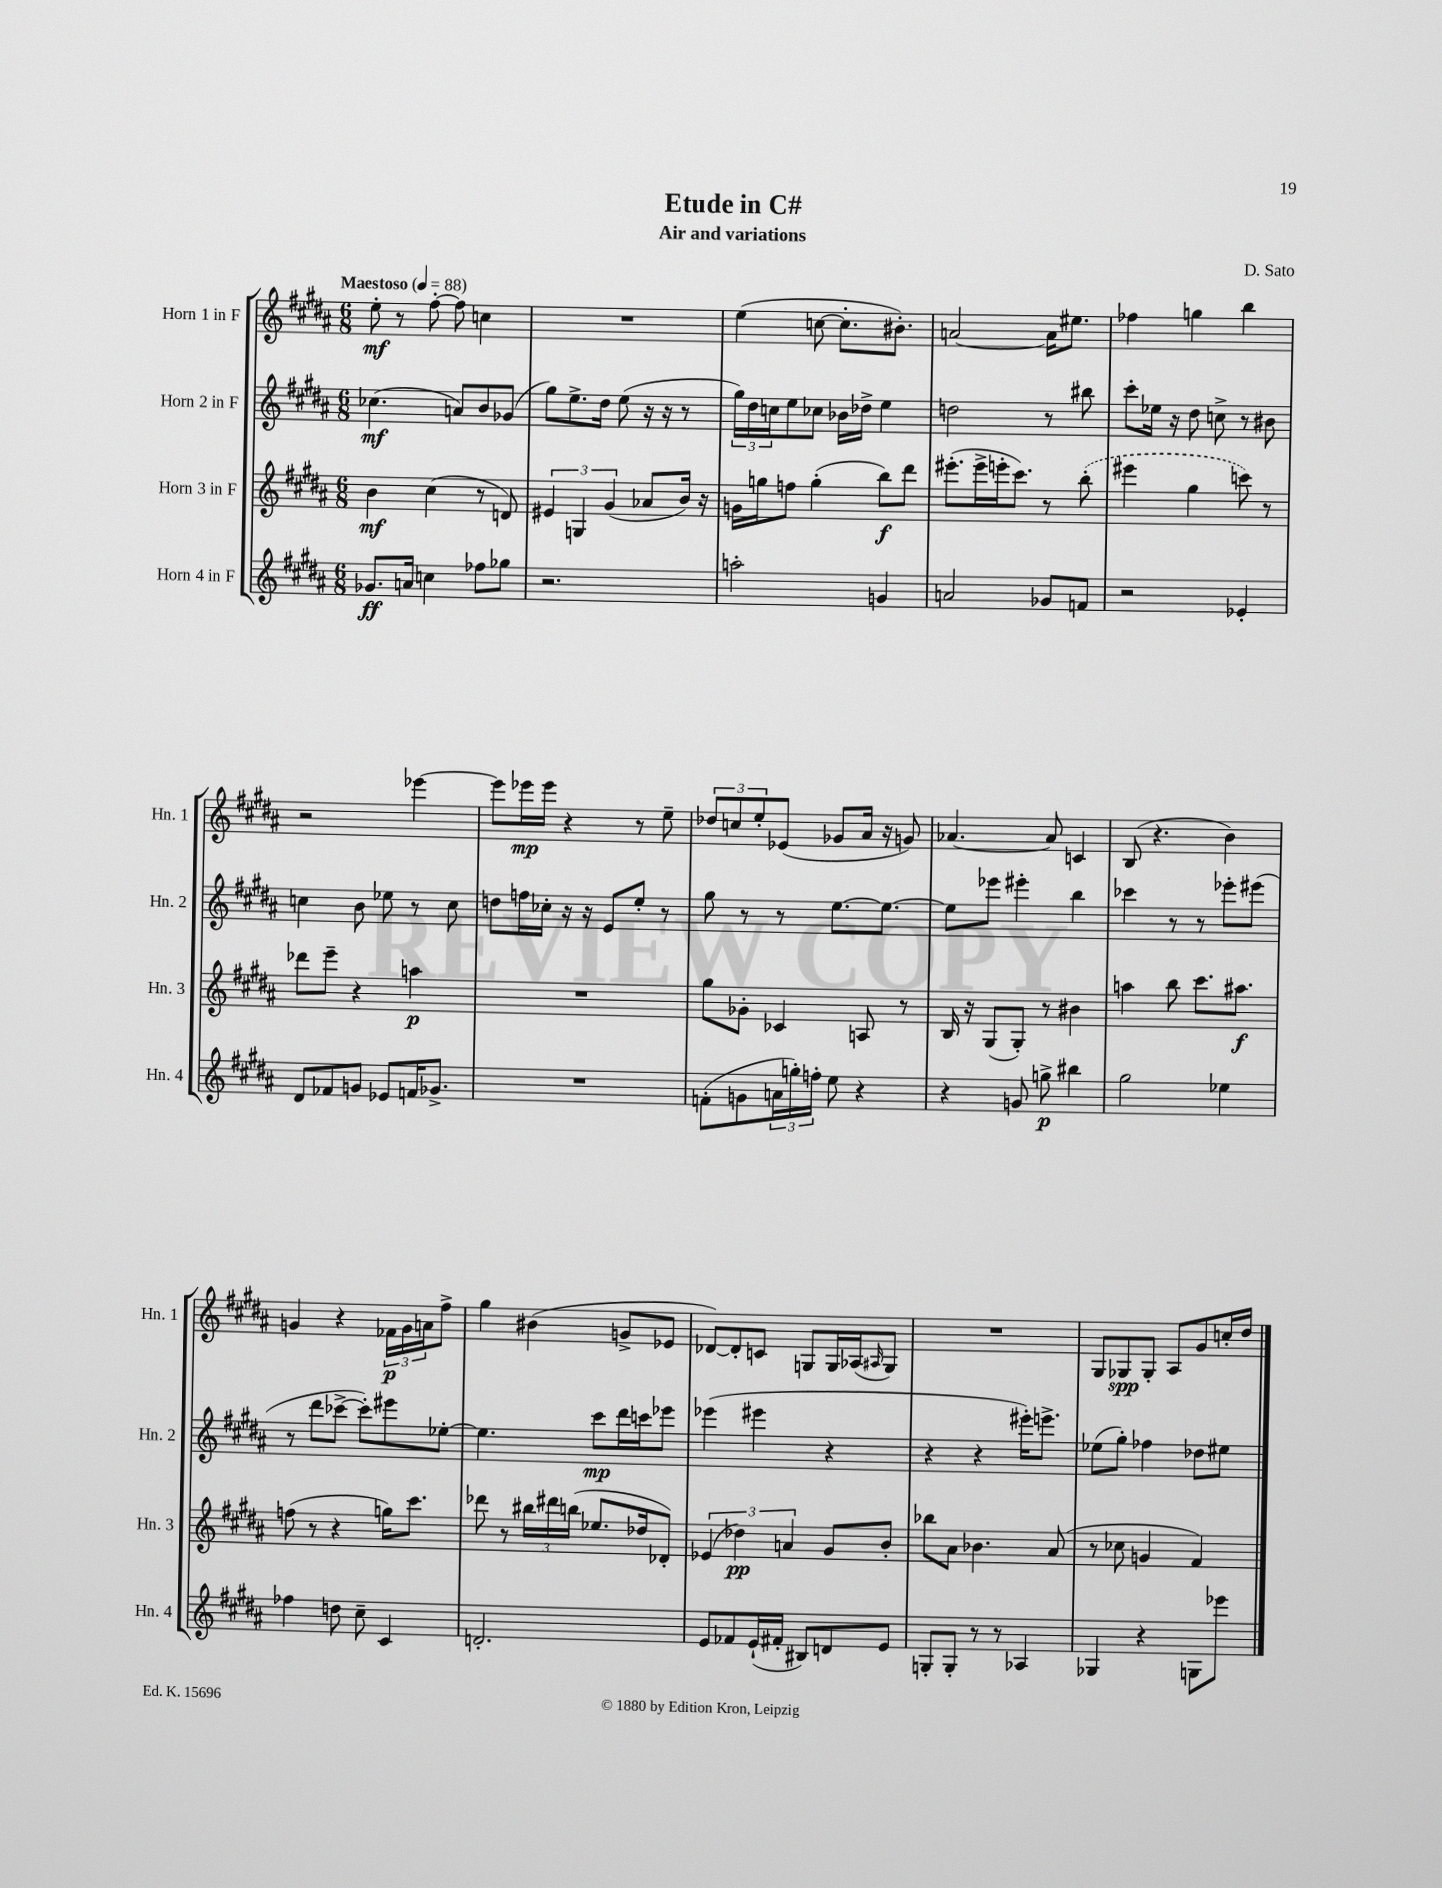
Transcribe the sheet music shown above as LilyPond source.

\header { title = "Etude in C#" composer = "D. Sato" subtitle = "Air and variations" }
<<
\new StaffGroup <<
\new Staff = "s0" \with { instrumentName = "Horn 1 in F" shortInstrumentName = "Hn. 1" } {
    \clef treble \key b \major \numericTimeSignature \time 6/8 \tempo "Maestoso" 4 = 88
    e''8-.\mf r8 fis''8~-. fis''8 c''4 |
    R2. |
    e''4( c''8~ c''8.-. bis'8.-.) |
    a'2~ a'16 eis''8. |
    fes''4 g''4 b''4 |
    r2 ees'''4~ |
    ees'''8 ees'''16\mp ees'''16 r4 r8 e''8-- |
    \tuplet 3/2 { des''8 c''8 e''8-. } ees'8( ges'8 ais'16 r16 g'8) |
    aes'4.~ aes'8 c'4 |
    b8( r4. b'4) |
    g'4 r4 \tuplet 3/2 { fes'16\p g'16 a'16 } fis''8-> |
    gis''4 bis'4( g'8-> ees'8 |
    des'8~) des'8-. c'8 g8 g16 aes16( \grace { ais16 } g8) |
    R2. |
    gis8 ges8\spp ges8-. ais8 gis'8 c''16-. dis''16 \bar "|." |
}
\new Staff = "s1" \with { instrumentName = "Horn 2 in F" shortInstrumentName = "Hn. 2" } {
    \clef treble \key b \major \numericTimeSignature \time 6/8
    ces''4.\mf( a'8) b'8 ges'8( |
    gis''8) e''8.-> dis''16 e''8( r16 r16 r8 |
    \tuplet 3/2 { gis''16) dis''16 c''16 } e''8 ces''8 bes'16 des''16-> e''4 |
    d''2 r8 bis''8 |
    cis'''8-. ees''16 r16 dis''8 c''8-> r8 bis'8 |
    c''4 b'8 ees''8 r8 c''8 |
    d''8 f''16 ces''16-. r16 r16 e'8 e''8-. r8 |
    gis''8 r8 r8 e''8.~ e''8.~ |
    e''8 ees'''8 eis'''4-. b''4 |
    ces'''4 r8 r8 ees'''8-. eis'''8( |
    r8 dis'''8 ces'''8~-> ces'''8-.) eis'''8 ees''8~-. |
    ees''4. cis'''8\mp dis'''16 c'''16 ees'''8 |
    ees'''4( eis'''4 r4 |
    r4 r4 eis'''16-.) e'''8.-> |
    ees''8( gis''8-.) fes''4 des''8 eis''8 \bar "|." |
}
\new Staff = "s2" \with { instrumentName = "Horn 3 in F" shortInstrumentName = "Hn. 3" } {
    \clef treble \key b \major \numericTimeSignature \time 6/8
    b'4\mf cis''4( r8 d'8) |
    \tuplet 3/2 { eis'4 g4 gis'4( } aes'8 b'16) r16 |
    g'16 g''16 f''8 g''4-.( b''8\f) dis'''8 |
    eis'''8.-.( eis'''16-> e'''16-. cis'''8.) r8 \once \slurDashed b''8-.( |
    eis'''4 gis''4 c'''8) r8 |
    des'''8 e'''8-- r4 a''4\p |
    R2. |
    gis''8 ges'8-. ces'4 a8 r8 |
    b16 r16 gis8( gis8-.) r8 bis'4 |
    a''4 b''8 cis'''8. ais''8.\f |
    f''8( r8 r4 g''16) cis'''8. |
    des'''8 r8 \tuplet 3/2 { bis''16 dis'''16 b''16( } ees''8. des''16 des'8-.) |
    \tuplet 3/2 { ees'4( des''4\pp) a'4 } gis'8 b'8-. |
    bes''8 ais'8 bes'4. ais'8( |
    r8 ces''8 g'4 fis'4) \bar "|." |
}
\new Staff = "s3" \with { instrumentName = "Horn 4 in F" shortInstrumentName = "Hn. 4" } {
    \clef treble \key b \major \numericTimeSignature \time 6/8
    ges'8.\ff a'16 c''4 fes''8 ges''8 |
    r2. |
    a''2-. g'4 |
    a'2 ges'8 f'8 |
    r2 ees'4-. |
    dis'8 fes'8 g'8 ees'8 f'16 ges'8.-> |
    R2. |
    f'8-.( g'8 \tuplet 3/2 { a'16 g''16-.) f''16-. } e''8 r4 |
    r4 g'8 g''8->\p bis''4 |
    gis''2 ees''4 |
    fes''4 d''8 cis''8-- cis'4 |
    d'2.-. |
    e'8 fes'8 e'16-!( fis'16-. bis8) d'8 e'8 |
    g8-. g8-. r8 r8 aes4 |
    ges4 r4 g8 ees'''8 \bar "|." |
}
>>
>>
\layout { \context { \Score \remove "Bar_number_engraver" } }
